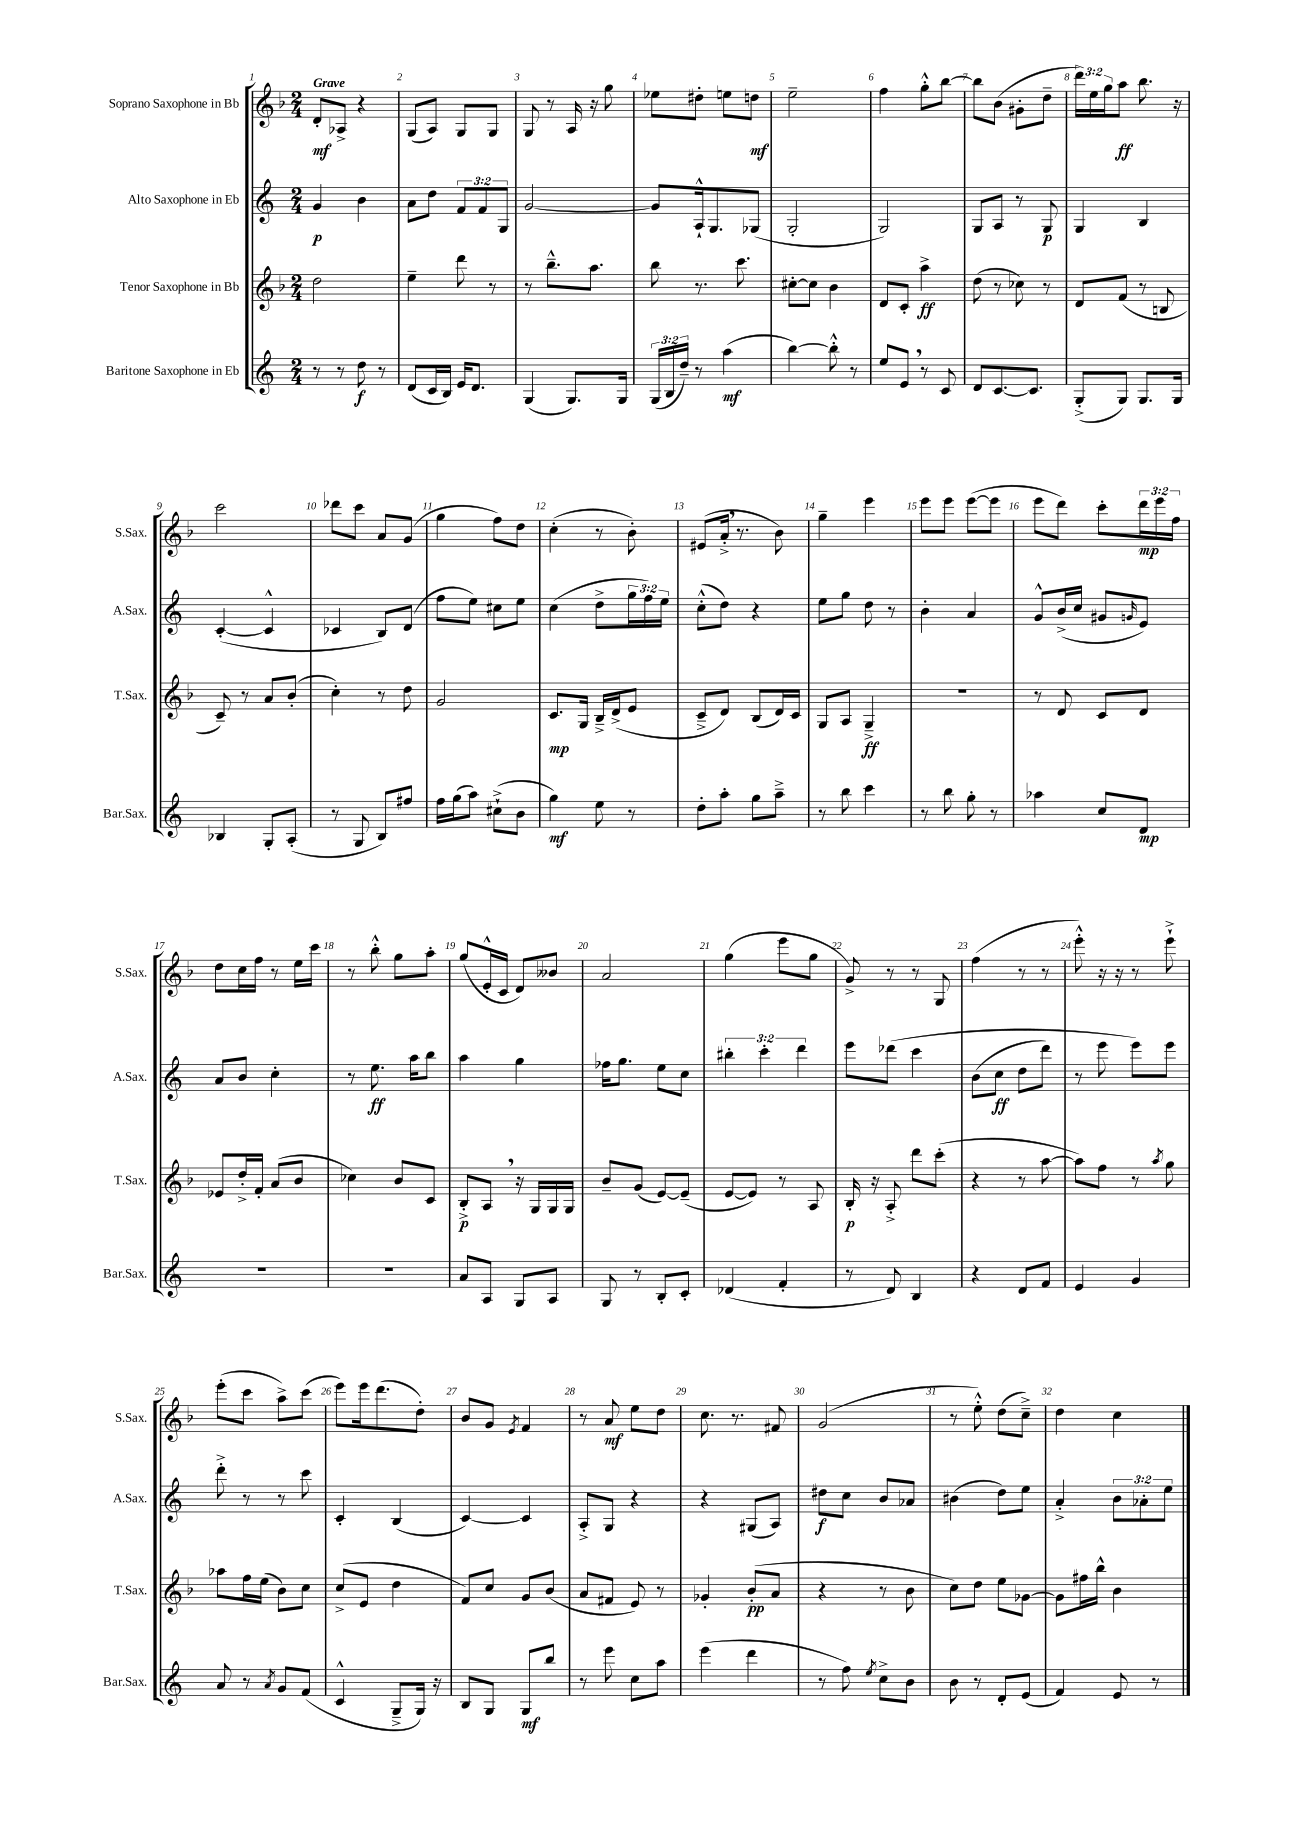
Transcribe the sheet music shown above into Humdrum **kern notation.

**kern	**dynam	**kern	**dynam	**kern	**dynam	**kern	**dynam
*part4	*part4	*part3	*part3	*part2	*part2	*part1	*part1
*staff4	*staff4	*staff3	*staff3	*staff2	*staff2	*staff1	*staff1
*I"Baritone Saxophone in Eb	*	*I"Tenor Saxophone in Bb	*	*I"Alto Saxophone in Eb	*	*I"Soprano Saxophone in Bb	*
*I'Bar.Sax.	*	*I'T.Sax.	*	*I'A.Sax.	*	*I'S.Sax.	*
*clefG2	*	*clefG2	*	*clefG2	*	*clefG2	*
*k[]	*	*k[b-]	*	*k[]	*	*k[b-]	*
*M2/4	*	*M2/4	*	*M2/4	*	*M2/4	*
=1	=1	=1	=1	=1	=1	=1	=1
!	!	!	!	!	!	!LO:TX:a:B:t=Grave	!
8r	.	2dd\	.	4g/	p	8d'/L	mf
8r	.	.	.	.	.	8A-X^/J	.
8dd\	f	.	.	4b\	.	4r	.
8r	.	.	.	.	.	.	.
=2	=2	=2	=2	=2	=2	=2	=2
(8d/L	.	4ee~\	.	8a\L	.	(8G/L	.
16c/L	.	.	.	8dd\J	.	8A/J)	.
16B/JJ)	.	.	.	.	.	.	.
16e/KL	.	8ddd\	.	12f/L	.	8G/L	.
8.d/J	.	.	.	.	.	.	.
.	.	.	.	12f/	.	.	.
.	.	8r	.	.	.	8G/J	.
.	.	.	.	12G/J	.	.	.
=3	=3	=3	=3	=3	=3	=3	=3
(4G/	.	8r	.	[2g/	.	8G/	.
.	.	8.bb-~^^\L	.	.	.	8r	.
8.G/L)	.	.	.	.	.	16A/	.
.	.	8.aa\J	.	.	.	16r	.
.	.	.	.	.	.	8gg\	.
16G/Jk	.	.	.	.	.	.	.
=4	=4	=4	=4	=4	=4	=4	=4
(24G/LL	.	8bb-\	.	8g/L]	.	8ee-X\L	.
24B/	.	.	.	.	.	.	.
24dd~/JJ)	.	.	.	.	.	.	.
8r	.	8.r	.	16A`^^/k	.	8dd#X'\J	.
.	.	.	.	8.G/	.	.	.
(4aa\	mf	.	.	.	.	8een\L	.
.	.	8.ccc\	.	.	.	.	.
.	.	.	.	(8G-X/J	.	8ddn\J	mf
=5	=5	=5	=5	=5	=5	=5	=5
[4bb\)	.	[8cc#X'\L	.	2G'/	.	2ee~\	.
.	.	8cc#\J]	.	.	.	.	.
8bb'^^\]	.	4b-\	.	.	.	.	.
8r	.	.	.	.	.	.	.
=6	=6	=6	=6	=6	=6	=6	=6
8ee/L	.	8d/L	.	2G/)	.	4ff\	.
8e,/J	.	8c'/J	.	.	.	.	.
8r	.	4aa^\	ff	.	.	8gg'^^\L	.
8c/	.	.	.	.	.	[8bb-\J	.
=7	=7	=7	=7	=7	=7	=7	=7
8d/L	.	(8dd\	.	8G/L	.	8bb-\L]	.
[8.c/	.	8r	.	8A/J	.	(8b-\J	.
.	.	8cc-X\)	.	8r	.	8g#X'\L	.
8.c/J]	.	.	.	.	.	.	.
.	.	8r	.	8G/	p	8dd~\J	.
=8	=8	=8	=8	=8	=8	=8	=8
(8G'^/L	.	8d/L	.	4G/	.	24ddd\LL)	.
.	.	.	.	.	.	24ee\	.
.	.	.	.	.	.	24gg\J	.
8G/J)	.	(8f/J	.	.	.	8aa\J	ff
8.G/L	.	8r	.	4B/	.	8.bb-\	.
.	.	8Bn/	.	.	.	.	.
16G/Jk	.	.	.	.	.	16r	.
!!LO:LB:g=z
=9	=9	=9	=9	=9	=9	=9	=9
4B-X/	.	8c~/)	.	([4c'/	.	2ccc\	.
.	.	8r	.	.	.	.	.
8G'/L	.	8a/L	.	4c^^/]	.	.	.
(8A'/J	.	(8b-'/J	.	.	.	.	.
=10	=10	=10	=10	=10	=10	=10	=10
8r	.	4cc'\)	.	4c-X/	.	8ddd-X\L	.
8G/	.	.	.	.	.	8ccc\J	.
8B/L)	.	8r	.	8B/L)	.	8a/L	.
8ff#X/J	.	8dd\	.	(8d/J	.	(8g/J	.
=11	=11	=11	=11	=11	=11	=11	=11
16ff\LL	.	2g/	.	8ff\L	.	4gg\	.
(16gg\J	.	.	.	.	.	.	.
8aa\J)	.	.	.	8ee\J)	.	.	.
(8cc#X`^\L	.	.	.	8cc#X\L	.	8ff\L)	.
8b\J	.	.	.	8ee\J	.	8dd\J	.
=12	=12	=12	=12	=12	=12	=12	=12
4gg\)	mf	8.c/L	mp	(4cc\	.	(4cc'\	.
.	.	16G/Jk	.	.	.	.	.
8ee\	.	16B-~^/LL	.	8dd^\L	.	8r	.
.	.	(16d^/J	.	.	.	.	.
8r	.	8e/J	.	24gg\L	.	8b-'\)	.
.	.	.	.	24ff\)	.	.	.
.	.	.	.	24ee\JJ	.	.	.
=13	=13	=13	=13	=13	=13	=13	=13
8dd'\L	.	8c~^/L	.	(8cc'^^\L	.	(8e#X/L	.
8aa'\J	.	8d/J)	.	8dd\J)	.	16a'^,/Jk	.
.	.	.	.	.	.	8.r	.
8gg\L	.	(8B-/L	.	4r	.	.	.
8aa~^\J	.	16d/L)	.	.	.	8b-\)	.
.	.	16c/JJ	.	.	.	.	.
=14	=14	=14	=14	=14	=14	=14	=14
8r	.	8G/L	.	8ee\L	.	4gg~\	.
8bb\	.	8A/J	.	8gg\J	.	.	.
4ccc\	.	4G~^/	ff	8dd\	.	4eee\	.
.	.	.	.	8r	.	.	.
=15	=15	=15	=15	=15	=15	=15	=15
8r	.	2r	.	4b'\	.	8eee\L	.
8bb\	.	.	.	.	.	8eee\J	.
8gg'\	.	.	.	4a/	.	([8eee\L	.
8r	.	.	.	.	.	8eee\J]	.
=16	=16	=16	=16	=16	=16	=16	=16
4aa-X\	.	8r	.	8g^^/L	.	8eee\L	.
.	.	8d/	.	(16b^/L	.	8ddd\J)	.
.	.	.	.	16cc/JJ	.	.	.
8cc/L	.	8c/L	.	8g#X/L	.	8ccc'\L	.
.	.	.	.	16qqgn/	.	.	.
8d/J	mp	8d/J	.	8e/J)	.	24ddd\L	mp
.	.	.	.	.	.	24eee\	.
.	.	.	.	.	.	24ff\JJ	.
!!LO:LB:g=z
=17	=17	=17	=17	=17	=17	=17	=17
2r	.	8e-X/L	.	8a/L	.	8dd\L	.
.	.	16dd'^/L	.	8b/J	.	16cc\L	.
.	.	16f'/JJ	.	.	.	16ff\JJ	.
.	.	(8a/L	.	4cc'\	.	8r	.
.	.	8b-/J	.	.	.	16ee\LL	.
.	.	.	.	.	.	16ccc\JJ	.
=18	=18	=18	=18	=18	=18	=18	=18
2r	.	4cc-X\)	.	8r	.	8r	.
.	.	.	.	8.ee\	ff	8bb-'^^\	.
.	.	8b-/L	.	.	.	8gg\L	.
.	.	.	.	16aa\KL	.	.	.
.	.	8c/J	.	8bb\J	.	8aa'\J	.
=19	=19	=19	=19	=19	=19	=19	=19
8a/L	.	8B-'^/L	p	4aa\	.	(8gg/L	.
8A/J	.	8A,/J	.	.	.	16e'^^/L	.
.	.	.	.	.	.	16c/JJ	.
8G/L	.	16r	.	4gg\	.	8d/L)	.
.	.	16G/LL	.	.	.	.	.
8A/J	.	16G/	.	.	.	8b--X/J	.
.	.	16G/JJ	.	.	.	.	.
=20	=20	=20	=20	=20	=20	=20	=20
8G/	.	8b-~/L	.	16ff-X\KL	.	2a/	.
.	.	.	.	8.gg\J	.	.	.
8r	.	(8g/J	.	.	.	.	.
8B'/L	.	[8e/L)	.	8ee\L	.	.	.
8c'/J	.	(8e~/J]	.	8cc\J	.	.	.
=21	=21	=21	=21	=21	=21	=21	=21
(4d-X/	.	[8e/L	.	6bb#X'\	.	(4gg\	.
.	.	8e/J])	.	.	.	.	.
.	.	.	.	6ccc'\	.	.	.
4f'/	.	8r	.	.	.	8eee\L	.
.	.	.	.	6ddd\	.	.	.
.	.	8A/	.	.	.	8gg\J	.
=22	=22	=22	=22	=22	=22	=22	=22
8r	.	16B-'/	p	8eee\L	.	8g^/)	.
.	.	16r	.	.	.	.	.
8d/)	.	8A'^/	.	(8ddd-X\J	.	8r	.
4B/	.	8ddd\L	.	4ccc\	.	8r	.
.	.	(8ccc'\J	.	.	.	8G/	.
=23	=23	=23	=23	=23	=23	=23	=23
4r	.	4r	.	(8b\L	.	(4ff\	.
.	.	.	.	8cc\J	ff	.	.
8d/L	.	8r	.	8dd\L	.	8r	.
8f/J	.	[8aa\	.	8ddd\J)	.	8r	.
=24	=24	=24	=24	=24	=24	=24	=24
4e/	.	8aa\L])	.	8r	.	8eee'^^\)	.
.	.	8ff\J	.	8eee\	.	16r	.
.	.	.	.	.	.	16r	.
4g/	.	8r	.	8eee\L)	.	8r	.
.	.	8qaa/	.	.	.	.	.
.	.	8gg\	.	8eee\J	.	8eee`^\	.
!!LO:LB:g=z
=25	=25	=25	=25	=25	=25	=25	=25
8a/	.	8aa-X\L	.	8ddd'^\	.	(8eee'\L	.
8r	.	16ff\L	.	8r	.	8ccc\J	.
.	.	(16ee\JJ	.	.	.	.	.
8qa/	.	.	.	.	.	.	.
8g/L	.	8b-\L)	.	8r	.	8aa^\L)	.
(8f/J	.	8cc\J	.	8ccc\	.	(8ccc\J	.
=26	=26	=26	=26	=26	=26	=26	=26
4c^^/	.	(8cc^/L	.	4c'/	.	8eee\L)	.
.	.	8e/J	.	.	.	16eee\k	.
.	.	.	.	.	.	(8.ddd\	.
8G~^/L	.	4dd\	.	(4B/	.	.	.
16G/Jk)	.	.	.	.	.	8dd'\J)	.
16r	.	.	.	.	.	.	.
=27	=27	=27	=27	=27	=27	=27	=27
8B/L	.	8f/L)	.	[4c/)	.	8b-/L	.
8G/J	.	8cc/J	.	.	.	8g/J	.
.	.	.	.	.	.	8qe/	.
8G/L	mf	8g/L	.	4c/]	.	4f/	.
8bb/J	.	(8b-/J	.	.	.	.	.
=28	=28	=28	=28	=28	=28	=28	=28
8r	.	8a/L	.	8A'^/L	.	8r	.
8eee\	.	8f#X/J	.	8G/J	.	8a/	mf
8cc\L	.	8e/)	.	4r	.	8ee\L	.
8aa\J	.	8r	.	.	.	8dd\J	.
=29	=29	=29	=29	=29	=29	=29	=29
(4eee\	.	4g-X'/	.	4r	.	8.cc\	.
.	.	.	.	.	.	8.r	.
4ddd\	.	(8b-'/L	pp	(8G#X/L	.	.	.
.	.	8a/J	.	8A/J)	.	8f#X/	.
=30	=30	=30	=30	=30	=30	=30	=30
8r	.	4r	.	8dd#X\L	f	(2g/	.
8ff\)	.	.	.	8cc\J	.	.	.
8qee/	.	.	.	.	.	.	.
8cc^\L	.	8r	.	8b/L	.	.	.
8b\J	.	8b-\	.	8a-X/J	.	.	.
=31	=31	=31	=31	=31	=31	=31	=31
8b\	.	8cc\L)	.	(4b#X\	.	8r	.
8r	.	8dd\J	.	.	.	8ee'^^\)	.
8d'/L	.	8ee\L	.	8dd\L)	.	(8dd\L	.
(8e/J	.	[8g-X\J	.	8ee\J	.	8cc~^\J)	.
=32	=32	=32	=32	=32	=32	=32	=32
4f/)	.	8g-\L]	.	4a'^/	.	4dd\	.
.	.	16ff#X\L	.	.	.	.	.
.	.	16bb-^^\JJ	.	.	.	.	.
8e/	.	4b-\	.	12b\L	.	4cc\	.
.	.	.	.	12a-X'\	.	.	.
8r	.	.	.	.	.	.	.
.	.	.	.	12ee\J	.	.	.
==	==	==	==	==	==	==	==
*-	*-	*-	*-	*-	*-	*-	*-
